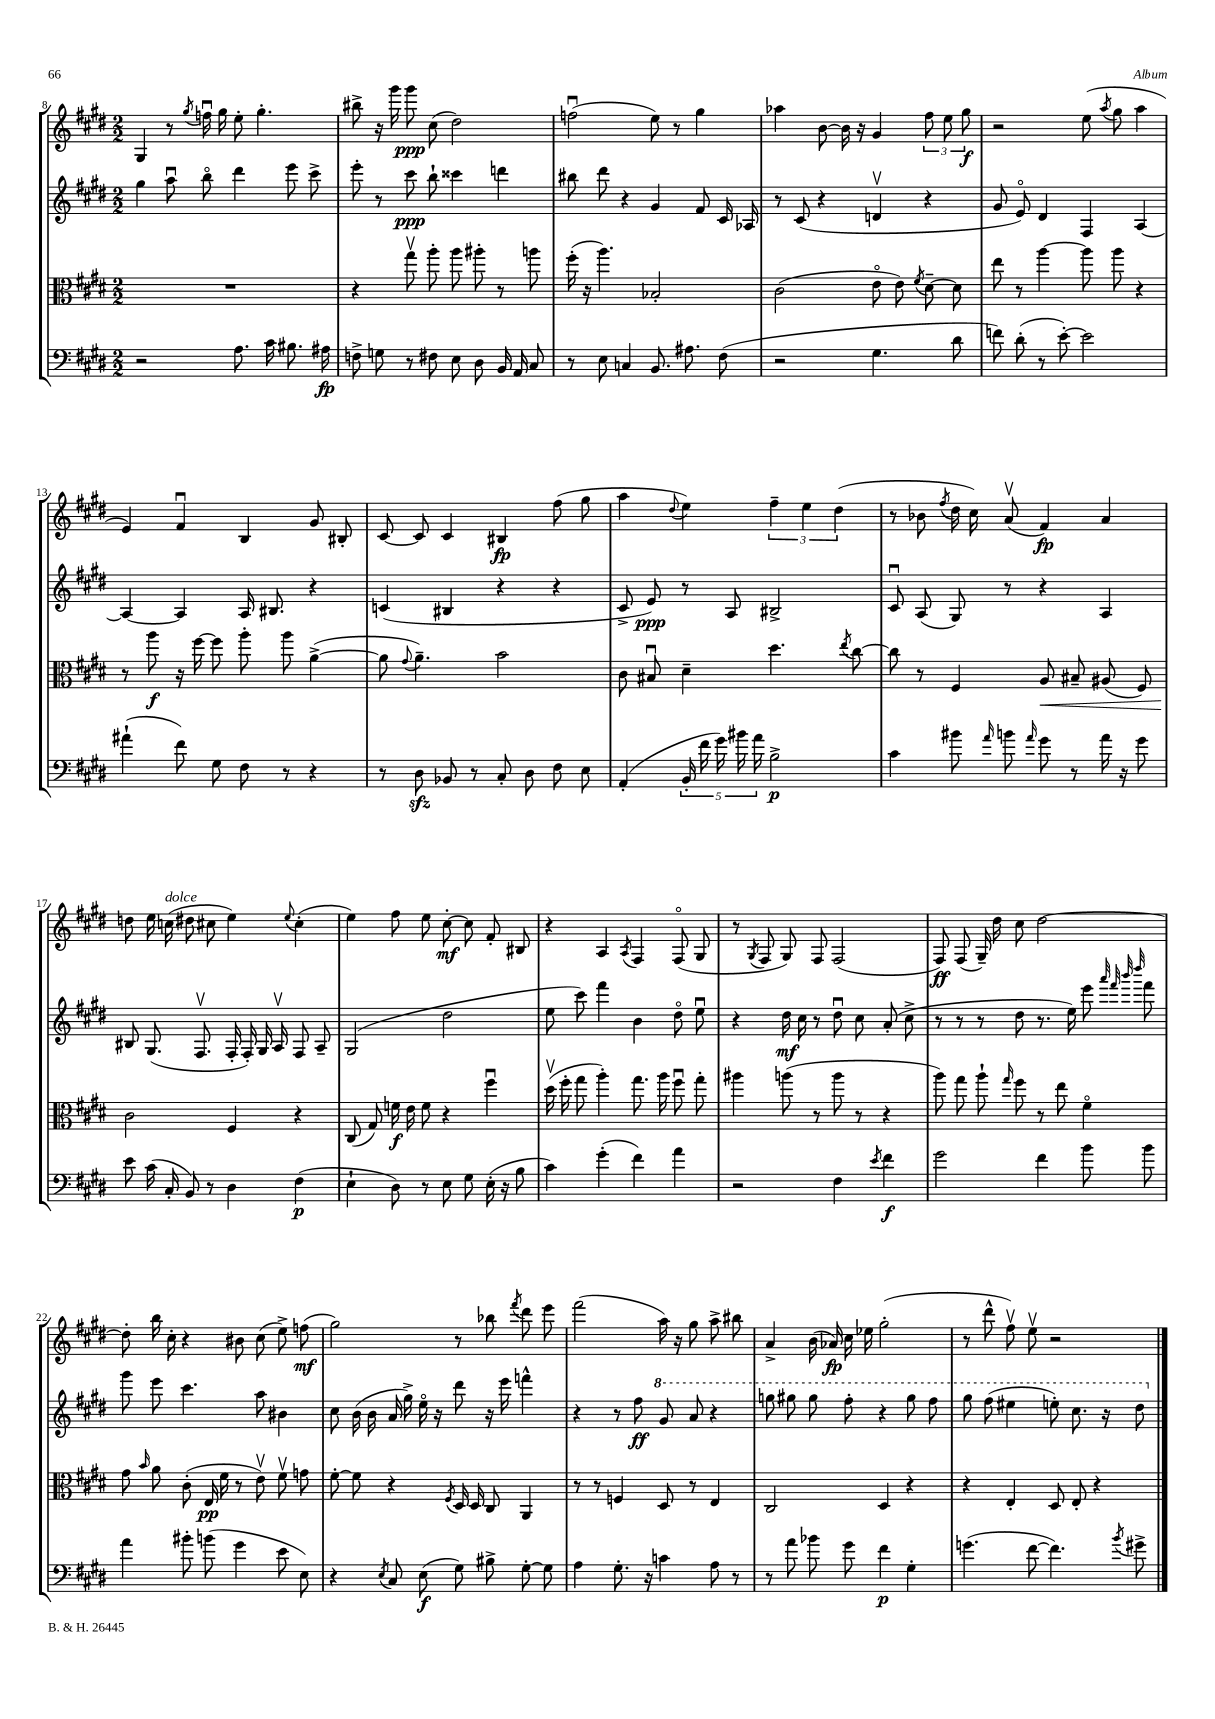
<<
\new StaffGroup <<
\new Staff = "s0" {
    \clef treble \key e \major \numericTimeSignature \time 2/2
    \autoBeamOff gis4 r8 \acciaccatura { gis''8 } f''16\downbow gis''16 e''8-. gis''4.-. |
    bis''8-> r16 gis'''16 gis'''8\ppp cis''8( dis''2) |
    f''2\downbow( e''8) r8 gis''4 |
    aes''4 b'8~ b'16 r16 gis'4 \tuplet 3/2 { fis''8 e''8 gis''8\f } |
    r2 e''8( \acciaccatura { a''8 } gis''8 a''4 |
    e'4) fis'4\downbow b4 gis'8 bis8-. |
    cis'8~ cis'8 cis'4 bis4\fp fis''8( gis''8 |
    a''4 \appoggiatura { dis''8 } e''4) \tuplet 3/2 { fis''4-- e''4 dis''4( } |
    r8 bes'8 \acciaccatura { fis''8 } dis''16 cis''16) a'8\upbow( fis'4\fp) a'4 |
    d''8 e''16 c''16^\markup { \italic "dolce" }( dis''8 cis''8 e''4) \appoggiatura { e''8 } cis''4-.( |
    e''4) fis''8 e''8 cis''8~-.\mf cis''8 fis'8-. bis8 |
    r4 a4 \acciaccatura { a8 } fis4 fis8\flageolet( gis8 |
    r8 \acciaccatura { gis8 } fis8 gis8) fis8 fis2( |
    fis8\ff) fis8( gis16--) dis''16 cis''8 dis''2~ |
    dis''8-. b''16 cis''16-. r4 bis'8 cis''8( e''8->) f''8\mf( |
    gis''2) r8 bes''8 \acciaccatura { fis'''8 } dis'''8 e'''8 |
    fis'''2( a''16) r16 gis''8 a''8-> bis''8 |
    a'4-> b'16( aes'16\fp) cis''16 ees''16 gis''2-.( |
    r8 dis'''8-^ fis''8\upbow) e''8\upbow r2 \bar "|." |
}
\new Staff = "s1" {
    \clef treble \key e \major \numericTimeSignature \time 2/2
    \autoBeamOff gis''4 a''8\downbow b''8\flageolet dis'''4 e'''8 cis'''8-> |
    e'''8-. r8 cis'''8\ppp b''8-! cisis'''4 d'''4 |
    bis''8 dis'''8 r4 gis'4 fis'8 cis'16 aes16 |
    r8 cis'8( r4 d'4\upbow r4 |
    gis'8 e'8\flageolet) dis'4 fis4 a4~ |
    a4~ a4 a16 bis8. r4 |
    c'4( bis4 r4 r4 |
    cis'8-> e'8\ppp) r8 a8 bis2-> |
    cis'8\downbow a8( gis8) r8 r4 a4 |
    bis8 gis8.( fis8.\upbow fis16-. fis16-.) gis16 a16\upbow fis8 a8-- |
    gis2( dis''2 |
    e''8 cis'''8) fis'''4 b'4 dis''8\flageolet e''8\downbow |
    r4 dis''16\mf cis''16 r8 dis''8\downbow cis''8 a'8-.( cis''8-> |
    r8 r8 r8 dis''8 r8. e''16) e'''8 \grace { a'''32 fis'''32 b'''32 dis''''32 } fis'''8 |
    gis'''8 e'''8 cis'''4. a''8 bis'4 |
    cis''8 b'16( b'16 a'16 gis''16->) e''16\flageolet r16 dis'''8 r16 e'''16 f'''4-^ |
    r4 r8 fis''8\ff \ottava #1 gis''8 a''8 r4 |
    g'''8 gis'''8 gis'''8 fis'''8-. r4 gis'''8 fis'''8 |
    gis'''8 fis'''8( eis'''4 e'''8-.) cis'''8. r16 dis'''8 \ottava #0 \bar "|." |
}
\new Staff = "s2" {
    \clef alto \key e \major \numericTimeSignature \time 2/2
    \autoBeamOff R1 |
    r4 gis''8\upbow a''8-. a''8 ais''8-. r8 a''8 |
    fis''16-.( r16 a''4.) bes2-. |
    cis'2( e'8\flageolet e'8) \acciaccatura { fis'8 } dis'8~-- dis'8 |
    e''8 r8 a''4~ a''8 a''8 r4 |
    r8 a''8\f r16 fis''16~ fis''8 a''8-. a''8 a'4~->( |
    a'8 \appoggiatura { gis'8 } a'4.--) b'2 |
    cis'8 bis8\downbow dis'4-- dis''4. \acciaccatura { e''8 } cis''8~ |
    cis''8 r8 fis4 a8\< bis8-- ais8( fis8) |
    cis'2\! fis4 r4 |
    cis8( gis8) f'16\f e'16 f'8 r4 fis''4\downbow |
    dis''16\upbow( fis''16-. gis''8 a''4-.) gis''8. a''16 fis''8\downbow gis''8-. |
    ais''4 a''8( r8 a''8 r8 r4 |
    a''8) gis''8 a''8-! \grace { gis''16 } fis''8 r8 e''8 fis'4\flageolet |
    gis'8 \grace { b'16 } a'8 cis'8-.( e16\pp fis'16 r8 e'8\upbow) fis'8\upbow g'8 |
    fis'8~-. fis'8 r4 \acciaccatura { fis8 } dis16 dis16 cis8 a,4 |
    r8 r8 f4 dis8 r8 e4 |
    cis2 dis4 r4 |
    r4 e4-. dis8 e8-. r4 \bar "|." |
}
\new Staff = "s3" {
    \clef bass \key e \major \numericTimeSignature \time 2/2
    \autoBeamOff r2 a8. cis'16 bis8. ais16\fp |
    f8-> g8 r8 fis8 e8 dis8 b,16 a,16 cis8 |
    r8 e8 c4 b,8. ais8. fis8( |
    r2 gis4. dis'8 |
    f'8) dis'8-.( r8 e'8~-.) e'2 |
    ais'4-!( fis'8) gis8 fis8 r8 r4 |
    r8 dis8\sfz bes,8 r8 cis8-. dis8 fis8 e8 |
    a,4-.( \tuplet 5/4 { b,16-. fis'16 gis'16) bis'16 a'16 } b2->\p |
    cis'4 bis'8 \grace { a'16 } b'8 \grace { a'16 } gis'8 r8 a'16 r16 gis'8 |
    e'8 cis'16( cis16-. b,8) r8 dis4 fis4\p( |
    e4-! dis8) r8 e8 gis8 e16-.( r16 b8 |
    cis'4) gis'4-.( fis'4) a'4 |
    r2 fis4 \acciaccatura { e'8 } fis'4\f |
    gis'2 fis'4 b'8 b'8 |
    a'4 bis'8-. b'8( gis'4 e'8 e8) |
    r4 \acciaccatura { e8 } cis8 e8\f( gis8) bis8-> gis8~-. gis8 |
    a4 gis8.-. r16 c'4 a8 r8 |
    r8 a'8 bes'8 gis'8 fis'4\p gis4-. |
    g'4.( fis'8~ fis'4.) \acciaccatura { b'8 } gis'8-> \bar "|." |
}
>>
>>
\layout { \context { \Score currentBarNumber = #8 } }
